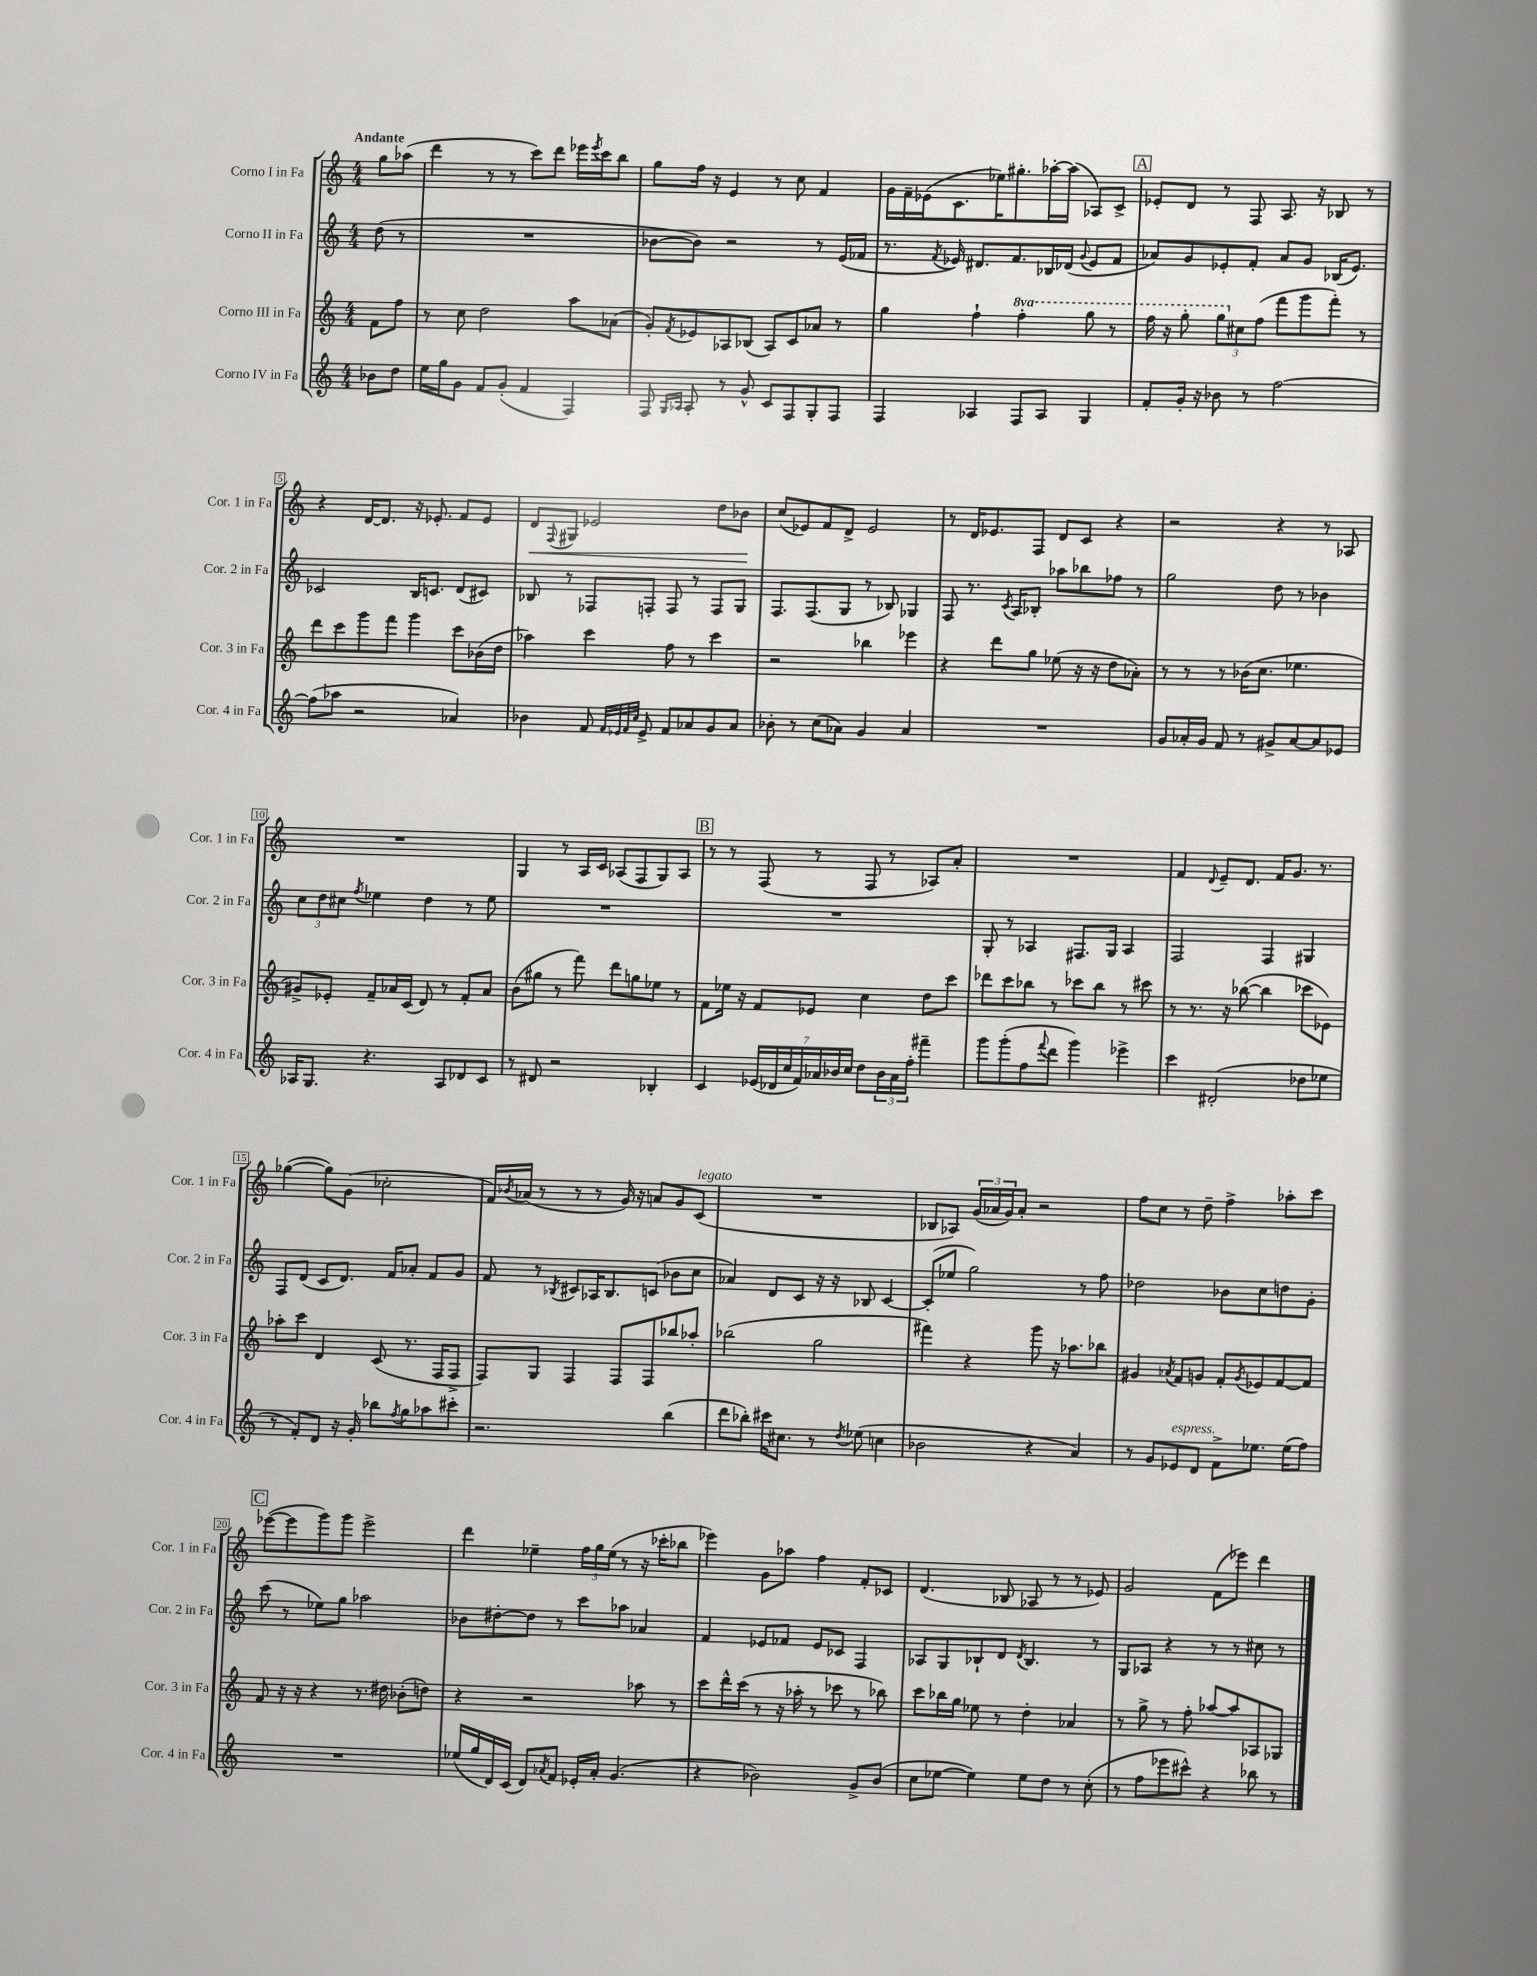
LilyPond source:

<<
\new StaffGroup <<
\new Staff = "s0" \with { instrumentName = "Corno I in Fa" shortInstrumentName = "Cor. 1 in Fa" } {
    \clef treble \key c \major \numericTimeSignature \time 4/4 \partial 4 \tempo "Andante"
    g''8 aes''8( |
    d'''4 r8 r8 c'''8) d'''8 ees'''16 \acciaccatura { ees'''8 } c'''16 b''8 |
    g''8 f''16 r16 e'4 r8 c''8 f'4 |
    g'16 f'16-- ees'16( c'8. ees''16) gis''8.-. aes''16~-. aes''16( aes8) c'8-> |
    \mark \markup { \box "A" } ees'8-. d'8 r8 f8 a8. r16 bes8 r8 |
    r4 d'16~ d'8. r16 ees'8.-. f'8 ees'8 |
    d'8\< \appoggiatura { f8 } gis8 ees'2 d''8 bes'8\! |
    c''8( ees'8) f'8 d'8-> ees'2 |
    r8 d'16 ees'8. f8 d'8 c'8 r4 |
    r2 r4 r8 aes8 |
    R1 |
    g4 r8 a16 c'16 aes8( f8 g8) aes8 |
    \mark \markup { \box "B" } r8 r8 f8( r8 f8 r8 aes8) a'8-. |
    R1 |
    f'4 \appoggiatura { d'8 } e'8-- d'8. f'16 g'8. r8. |
    ges''4~( ges''8) g'8( ces''2-. |
    f'16) \acciaccatura { bes'8 } aes'16( r8 r8 r8 g'16) r16 a'8 g'8 c'8^\markup { \italic "legato" }( |
    R1 |
    bes8 aes8) \tuplet 3/2 { g'16( aes'16 g'16) } aes'8-. r2 |
    f''8 c''8 r8 d''8-- f''4-> aes''8-. c'''8 |
    \mark \markup { \box "C" } ees'''8~( ees'''8 g'''8) g'''8 ees'''2-> |
    d'''4 ees''4-- \tuplet 3/2 { f''16 g''16 ees''16( } r8 r16 ces'''16-. bes''8 |
    ees'''4) g'8 aes''8 f''4 f'8-. ces'8 |
    d'4.( bes8 aes8 r8 r8 ees'8) |
    g'2 f'8( ees'''8) d'''4 \bar "|." |
}
\new Staff = "s1" \with { instrumentName = "Corno II in Fa" shortInstrumentName = "Cor. 2 in Fa" } {
    \clef treble \key c \major \numericTimeSignature \time 4/4 \partial 4
    d''8( r8 |
    R1 |
    bes'8~ bes'8) r2 r8 e'16( fes'16 |
    r8. \acciaccatura { f'8 } ees'16) dis'8. f'8. bes16 des'16( \appoggiatura { g'8 } ees'8 f'8 |
    \mark \markup { \box "A" } aes'8) g'8 ees'8-. f'8-. aes'8 g'8 bes16( ees'8.) |
    ces'2 b16 c'8. d'8( cis'8) |
    bes8 r8 fes8 f8-. f8 r8 f8 g8 |
    f8. f8.( g8 r8 bes8) ges4 |
    f8 r8. \acciaccatura { c'8 } a16 bes8-. aes''8 bes''8 fes''8 r8 |
    g''2 d''8 r8 bes'4 |
    \tuplet 3/2 { c''8 d''8 cis''8 } \acciaccatura { f''8 } ees''4 d''4 r8 ees''8 |
    R1 |
    \mark \markup { \box "B" } R1 |
    g8-. r8 aes4 fis8. g16 aes4 |
    f2 f4 gis4 |
    f8 d'8( c'8 d'8.) f'16 aes'8-. f'8 g'8 |
    f'8 r8 \acciaccatura { bes8 } cis'8 aes16 bes8. c'8( bes'8 c''8 |
    aes'4) d'8 c'8 r16 r16 bes8 c'4~ |
    c'8-.( ees''8 g''2) r8 f''8 |
    des''2 bes'8 c''8 d''8 g'8-. |
    \mark \markup { \box "C" } c'''8( r8 ees''8) g''8 aes''2 |
    bes'8 dis''8~-. dis''8 r8 c'''8 aes''8 aes'4 |
    f'4 ees'8 fes'8 ees'8 ces'8 f4 |
    aes8 g8 bes8-! d'8 \acciaccatura { d'8 } bes4. r8 |
    g8 aes8 r4 r8 r8 cis''8 r8 \bar "|." |
}
\new Staff = "s2" \with { instrumentName = "Corno III in Fa" shortInstrumentName = "Cor. 3 in Fa" } {
    \clef treble \key c \major \numericTimeSignature \time 4/4 \set Staff.ottavationMarkups = #ottavation-simple-ordinals \partial 4
    f'8 f''8 |
    r8 c''8 d''2 a''8 aes'8( |
    g'8-.) \acciaccatura { f'8 } ees'8 aes8 bes8( aes8) c'8 aes'8 r8 |
    g''4 f''4-! \ottava #1 f'''4-. g'''8 r8 |
    \mark \markup { \box "A" } f'''16 r16 g'''8-. \tuplet 3/2 { g'''8 \ottava #0 cis''8 f''8( } f'''8 g'''8 f'''8-.) r8 |
    d'''8 c'''8 g'''8 f'''8 g'''4 c'''8 bes'16( d''16 |
    aes''4) c'''4 f''8 r8 c'''4 |
    r2 bes''4 ees'''4 |
    r4 d'''8 g''8 ees''8( r16 r16 d''8 aes'8-.) |
    r8 r8 r8 bes'16( c''8. ees''4. |
    gis'8->) ees'8-. f'8-- aes'16 c'16( d'8) r8 f'8-. aes'8 |
    b'8( gis''8 r8 f'''8) d'''8 g''8 ees''8 r8 |
    \mark \markup { \box "B" } f'8 ees''16 r16 f'8 ees'8 c''4 d''8 c'''8 |
    des'''8 c'''8 bes''8 r8 ces'''8 bes''8 r8 cis'''8 |
    r8 r8. r16 bes''8~( bes''4 ces'''8 ees'8) |
    aes''8-. c'''8 d'4 c'8( r8. f16 f8-> |
    f8) g8 f4 f8 f8 bes''8 aes''8-. |
    bes''2( g''2 |
    fis'''4) r4 g'''8 r16 aes''8. bes''8 |
    gis'4 \acciaccatura { aes'8 } f'8 g'8 f'8-. \acciaccatura { g'8 } ees'8 f'8~ f'8 |
    \mark \markup { \box "C" } f'8 r16 r16 r4 r8. dis''16 bes'8-.( d''8) |
    r4 r2 aes''8 r8 |
    c'''8 d'''16-^ c'''16( r8 r16 aes''16-. r8 ces'''8 r8 bes''8) |
    c'''8 bes''16 g''16 ees''8 r8 d''4-. aes'4 |
    r8 g''8-> r8 f''8-. aes''8~ aes''8 aes8 ges8 \bar "|." |
}
\new Staff = "s3" \with { instrumentName = "Corno IV in Fa" shortInstrumentName = "Cor. 4 in Fa" } {
    \clef treble \key c \major \numericTimeSignature \time 4/4 \partial 4
    bes'8 d''8 |
    e''16 g''16 g'8 f'8 g'8-.( f'4 f4) |
    f8 \grace { g16 aes16 } aes8-. r8 g'8-^ c'8 f8 g8-. f8 |
    f4 aes4 f8 aes8 g4 |
    \mark \markup { \box "A" } f'8-. g'16-. r16 bes'8 r8 f''2~ |
    f''8( aes''8 r2 aes'4) |
    bes'4 f'8 \grace { f'32 ees'32 f'32 c''32 } ees'8-> f'8 aes'8 g'8 aes'8 |
    bes'8-. r8 c''8( aes'8) g'4 aes'4 |
    R1 |
    g'8 aes'16-. g'16 f'8 r8 gis'8-> aes'8~ aes'8 ees'8 |
    aes16 g8. r4. aes8 des'8 c'8 |
    r8 dis'8 r2 bes4-. |
    \mark \markup { \box "B" } c'4 \tuplet 7/4 { ees'16( des'16 c''16 f'16) aes'16 bes'16 c''16 } d''8 \tuplet 3/2 { bes'16 aes'16 f''16-. } fis'''4-- |
    g'''8 g'''8-.( f''8 \appoggiatura { f'''8 } d'''8 g'''4) ees'''4-> |
    c'''4 dis'2-.( des''8 ees''8 |
    r8 f'8-.) d'8 r16 g'16-. bes''8 \acciaccatura { f''8 } g''8 aes''8 cis'''8-. |
    r2. b''4( |
    d'''8 bes''8-.) cis'''16 cis''8. r8 \acciaccatura { d''8 } ees''8( c''4 |
    bes'2 r4 a'4) |
    r8 g'8 ees'8^\markup { \italic "espress." } d'8 f'8-> ees''8. ees''16( f''8) |
    \mark \markup { \box "C" } R1 |
    ees''16( g''16 d'16) c'16( d'8) \acciaccatura { aes'8 } f'8 ees'16-. aes'16-. g'4.( |
    r4 bes'2) g'8-> bes'8( |
    c''8 ees''8~ ees''4) ees''8 d''8 r8 c''8-.( |
    r8 f''8 ees'''8 cis'''8-^) r4 bes''8 r8 \bar "|." |
}
>>
>>
\layout { \context { \Score \override BarNumber.stencil = #(make-stencil-boxer 0.1 0.3 ly:text-interface::print) } }
